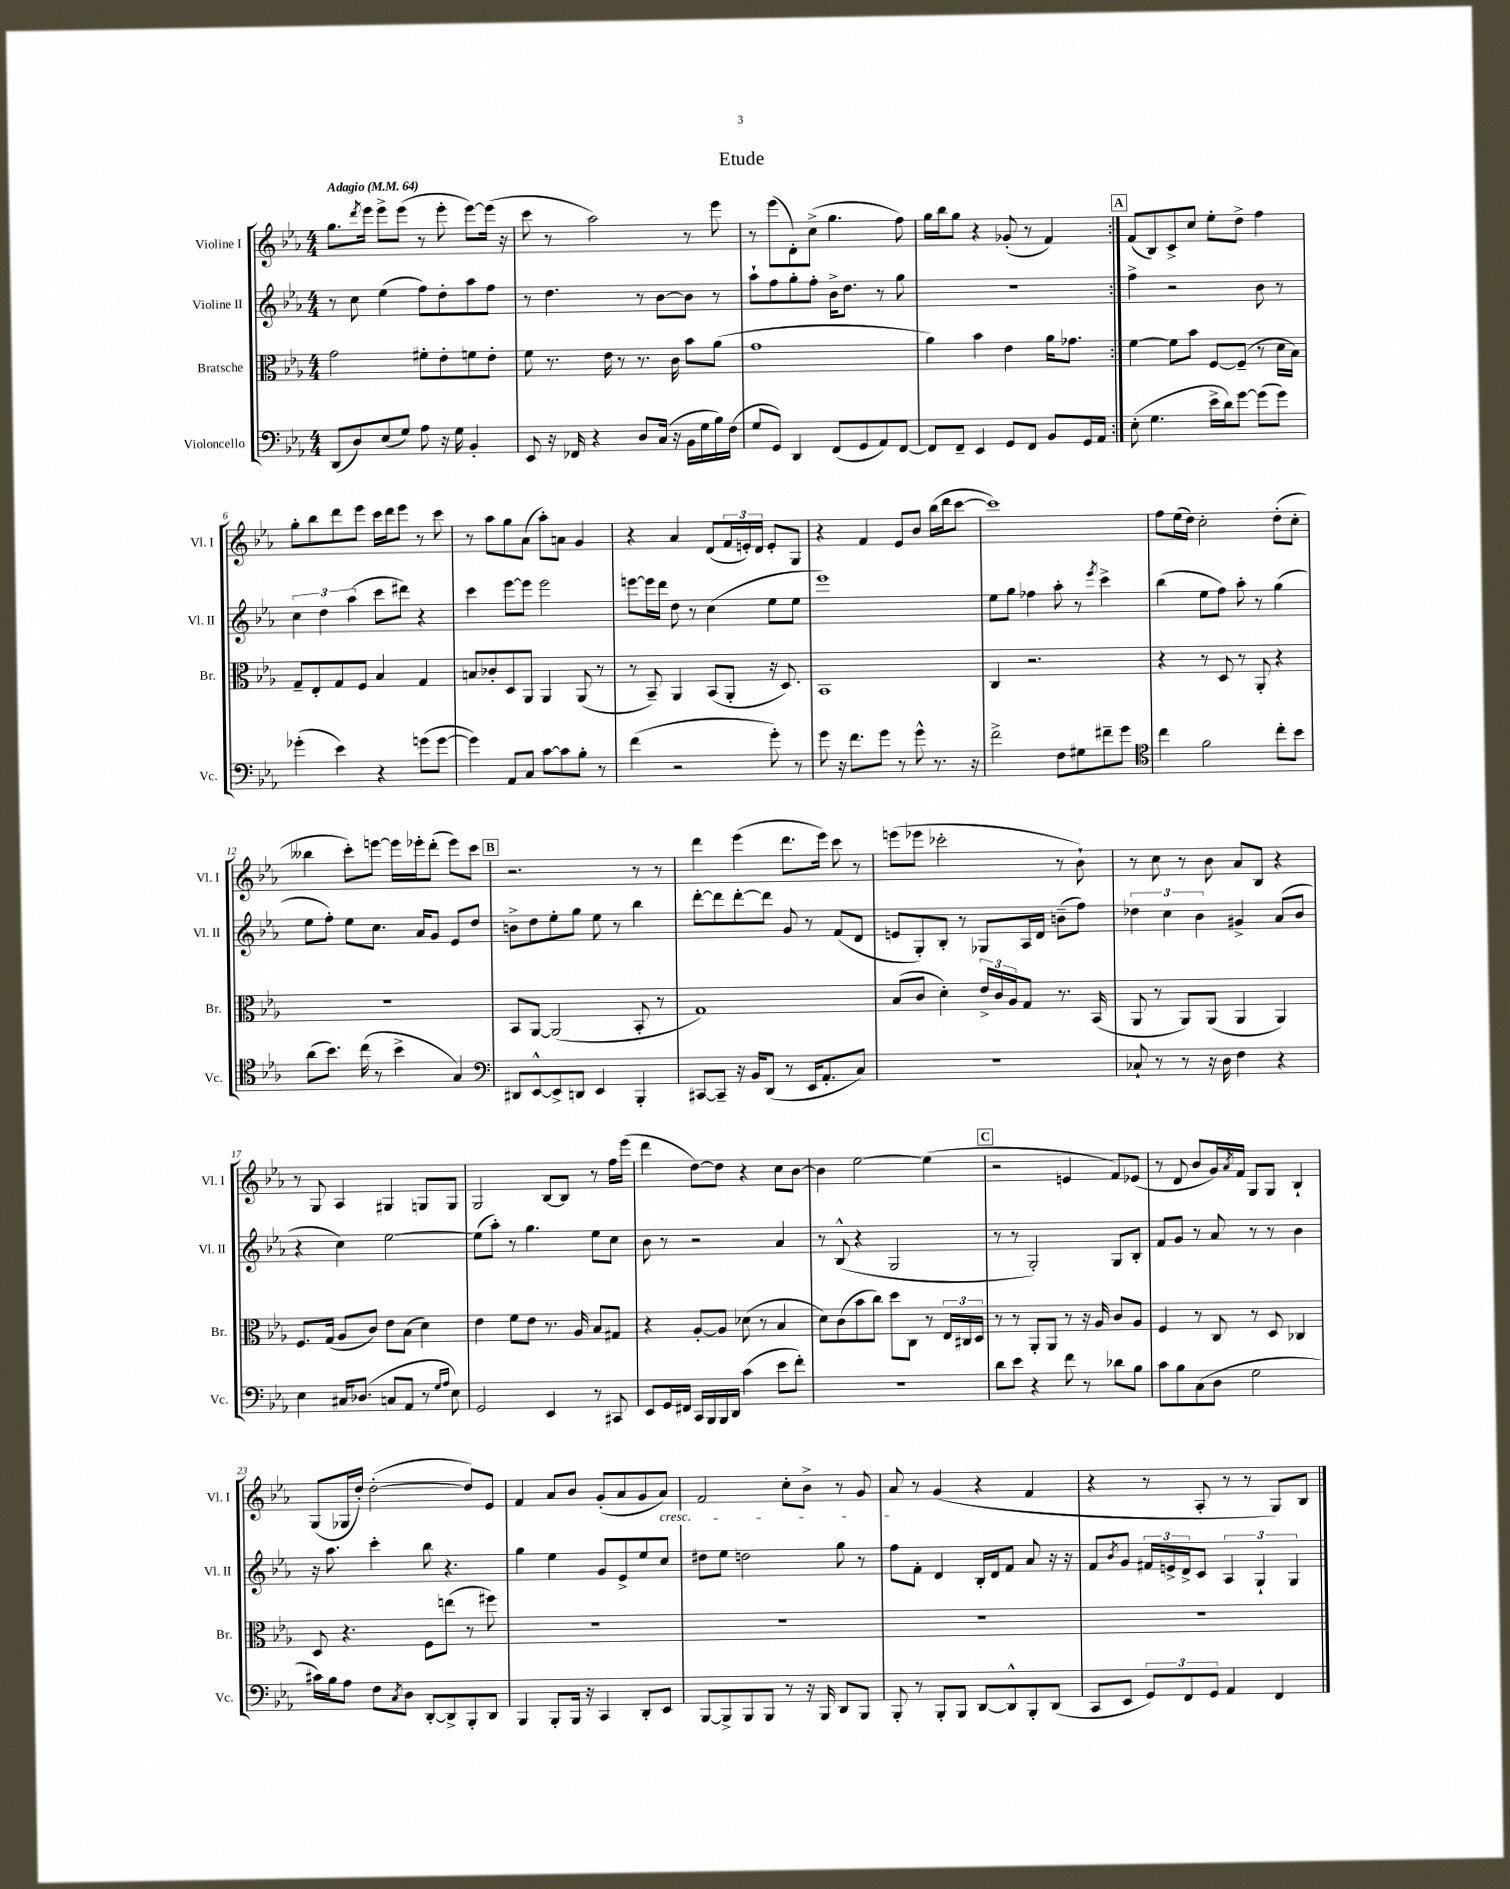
\header { title = "Etude" }
<<
\new StaffGroup <<
\new Staff = "s0" \with { instrumentName = "Violine I" shortInstrumentName = "Vl. I" } {
    \clef treble \key ees \major \numericTimeSignature \time 4/4 \tempo "Adagio" 4 = 64
    \repeat volta 2 { g''8. \acciaccatura { d'''8 } ees'''16 ees'''8-> ees'''8( r8 ees'''8-. ees'''8~) ees'''16( r16 |
    c'''8 r8 aes''2) r8 ees'''8 |
    r8 ees'''8( d'8-.) c''8->( g''4. f''8) |
    g''16 bes''16 g''8 r4 ges'8-.( r8 f'4) | }
    \mark \markup { \box "A" } f'8( bes8) c'8-> c''8 ees''8-. d''8-> f''4 |
    g''8-. bes''8 d'''8 ees'''8 c'''16 d'''16 ees'''8 r8 c'''8 |
    r8 aes''8 g''8 aes'8( aes''8-.) a'8 g'4 |
    r4 aes'4 d'8( \tuplet 3/2 { f'16 e'16-.) d'16 } e'8-. g8 |
    r4 f'4 ees'8 bes'8 bes''16( d'''16 c'''8~ |
    c'''1) |
    f''8 ees''16( d''16) c''2-. d''8-.( c''8-. |
    beses''4 c'''8-.) e'''8~ e'''16 ees'''16-. d'''8-.( ees'''8) c'''8 |
    \mark \markup { \box "B" } r2. r8 r8 |
    d'''4 ees'''4( d'''8. ees'''16) c'''8 r8 |
    e'''8( ees'''8 ces'''2-. r8 bes'8-!) |
    r8 c''8 r8 bes'8 aes'8 bes8 r4 |
    r8 g8 aes4 gis4 g8 g8 |
    g2 bes8~ bes8 r8 f''16 ees'''16( |
    d'''4 d''8~) d''8 r4 c''8 bes'8~ |
    bes'4 ees''2~ ees''4( |
    \mark \markup { \box "C" } r2 e'4 f'8) ees'8( |
    r8 d'8 bes'8 g'16) \acciaccatura { aes'8 } f'16 g8 g8 bes4-! |
    g8( ges16 d''16-.) d''2~-.( d''8) ees'8 |
    f'4 aes'8 bes'8 g'8-.( aes'8 g'8 aes'8\cresc) |
    f'2 c''8-. bes'8-> r8 g'8 |
    aes'8\! r8 g'4( r4 f'4 |
    r4 r8 aes8-. r8 r8 g8) bes8 \bar "|." |
}
\new Staff = "s1" \with { instrumentName = "Violine II" shortInstrumentName = "Vl. II" } {
    \clef treble \key ees \major \numericTimeSignature \time 4/4
    \repeat volta 2 { r8 c''8 ees''4( f''8) d''8-. aes''8 f''8 |
    r8 d''4. r8 bes'8~ bes'8 r8 |
    aes''8-! f''8 g''8-. f''8-. bes'16-> d''8. r8 g''8 |
    R1 | }
    \mark \markup { \box "A" } f''4-> r2 bes'8 r8 |
    \tuplet 3/2 { c''4 d''4 aes''4( } c'''8 dis'''8) r4 |
    c'''4 ees'''8~ ees'''8 ees'''2 |
    e'''8~ e'''16 d'''16 d''8 r8 c''4( ees''8 ees''8 |
    ees'''1) |
    ees''8 g''8 fes''4 aes''8-. r8 \acciaccatura { ees'''8 } c'''4-> |
    bes''4( ees''8 f''8) aes''8-. r8 g''4( |
    ees''8 f''8-.) ees''8 c''8. aes'16 g'8 ees'8 d''8 |
    \mark \markup { \box "B" } b'8-> d''8 ees''8-. g''8 ees''8 r8 bes''4 |
    d'''8~-. d'''8 d'''8~-. d'''8 g'8 r8 f'8( d'8 |
    e'8 g8-.) bes8-. r8 ges8 aes16 d'16 b'8--( f''8) |
    \tuplet 3/2 { des''4 c''4 bes'4 } gis'4-> aes'8( bes'8 |
    r4 c''4) ees''2~ |
    ees''8( aes''8-.) r8 g''4. ees''8 c''8 |
    bes'8 r8 r2 aes'4 |
    r8 bes8-^( r4 g2 |
    \mark \markup { \box "C" } r8 r8 g2-.) g8 bes8-. |
    f'8 g'8 r8 aes'8 r8 r8 bes'4 |
    r16 aes''8. c'''4-. bes''8 r4. |
    g''4 ees''4 g'8 ees'8-> ees''8 c''8 |
    dis''8 ees''8 d''2 g''8 r8 |
    f''8 f'8-. d'4 bes16-. d'16 f'8 aes'8 r16 r16 |
    f'8 \acciaccatura { bes'8 } g'8 \tuplet 3/2 { fis'16 e'16-> d'16-> } c'8 \tuplet 3/2 { aes4 g4-! g4 } \bar "|." |
}
\new Staff = "s2" \with { instrumentName = "Bratsche" shortInstrumentName = "Br." } {
    \clef alto \key ees \major \numericTimeSignature \time 4/4
    \repeat volta 2 { g'2 fis'8-. ees'8-. f'8 ees'8-. |
    f'8 r8. ees'16 r8 r8. c'16 bes'8 aes'8( |
    g'1 |
    aes'4) bes'4 ees'4 aes'16 ges'8. | }
    \mark \markup { \box "A" } f'4~ f'8 bes'8 f8~ f8--( r8 d'16 bes16) |
    g8-- ees8-. g8 f8 bes4 g4 |
    b8 ces'8-. d8 aes,8 aes,4 aes,8( r8 |
    r8 bes,8--) aes,4 bes,8( aes,8-. r16 d8.) |
    bes,1 |
    c4 r2. |
    r4 r8 d8 r8 aes,8-. r4 |
    r1 |
    \mark \markup { \box "B" } bes,8 aes,8~ aes,2( bes,8-. r8 |
    g1) |
    bes8( c'8 d'4-.) \tuplet 3/2 { ees'16-> c'16 aes16 } g8 r8. bes,16( |
    aes,8 r8 aes,8) aes,8( aes,4 aes,4) |
    f8. g16( aes8 c'8) ees'8 bes8( d'4) |
    ees'4 f'8 ees'8 r8. aes16 bes8 gis8 |
    r4 aes8~-. aes8 des'8( r8 bes4 |
    d'8) c'8( bes'8 c''8) d''8 c8 r8 \tuplet 3/2 { ees16 cis16 d16 } |
    \mark \markup { \box "C" } r8 r8 aes,8-. aes,8 r8 r16 aes16 c'8 aes8 |
    f4 r8 c8 r8 d8 ces4 |
    d8 r4. f8 e''8( r8 fis''8) |
    R1 |
    R1 |
    R1 |
    R1 \bar "|." |
}
\new Staff = "s3" \with { instrumentName = "Violoncello" shortInstrumentName = "Vc." } {
    \clef bass \key ees \major \numericTimeSignature \time 4/4
    \repeat volta 2 { d,8( d8) ees8( g8) aes8 r16 g16 bes,4-. |
    ees,8 r16 fes,16 r4 d8 c16( r16 bes,16 g16 bes16) f16( |
    g8 g,8) d,4 f,8( g,8 aes,8) f,8~ |
    f,8 f,8-- ees,4 g,8 f,8 bes,8 g,16 aes,16 | }
    \mark \markup { \box "A" } ees8-.( g4. ees'16-> d'16) g'8~ g'8( g'8) |
    ges'4-.( ees'4) r4 g'8( g'8~ |
    g'4) aes,8 c8 c'8~ c'8 bes8-. r8 |
    f'4( r2 g'8-.) r8 |
    g'8 r16 f'8. g'8 r8 g'8-^ r8. r16 |
    f'2-> f8 gis8 fis'8-- g'8 |
    \clef tenor c''4 f'2 c''8-. bes'8 |
    aes'8( bes'8.) c''16( r8 bes'4-> g4) |
    \mark \markup { \box "B" } \clef bass dis,8 ees,8~-^ ees,8-> d,8 ees,4 bes,,4-. |
    cis,8~ cis,8-- r16 bes,16 d,8( r8 ees,16 aes,8.-. c8) |
    R1 |
    ces8-! r8 r8 r16 d16 f4 r4 |
    ees4 cis16 des8.( c8 aes,8 r8 \grace { g16 aes16 } ees8) |
    g,2 ees,4 r8 cis,8 |
    ees,8 g,16 fis,16 c,16 bes,,16 bes,,16 d,16 c'4( ees'8 f'8-.) |
    R1 |
    \mark \markup { \box "C" } d'8 ees'8 r4 f'8 r8 des'8 bes8 |
    c'8 bes8 c8( d8 g2 |
    cis'16) bes16 aes8 f8 \acciaccatura { c8 } d8 d,8~-. d,8-> bes,,8-. d,8 |
    bes,,4 bes,,8-. bes,,16 r16 c,4 d,8-. ees,8 |
    bes,,8~ bes,,8-> bes,,8 bes,,8 r8 r16 bes,,16 d,8 bes,,8 |
    bes,,8-. r8 bes,,8-. bes,,8 d,8~ d,8-^ bes,,8-. d,8( |
    c,8 ees,8 \tuplet 3/2 { g,8) f,8 g,8 } aes,4 f,4 \bar "|." |
}
>>
>>
